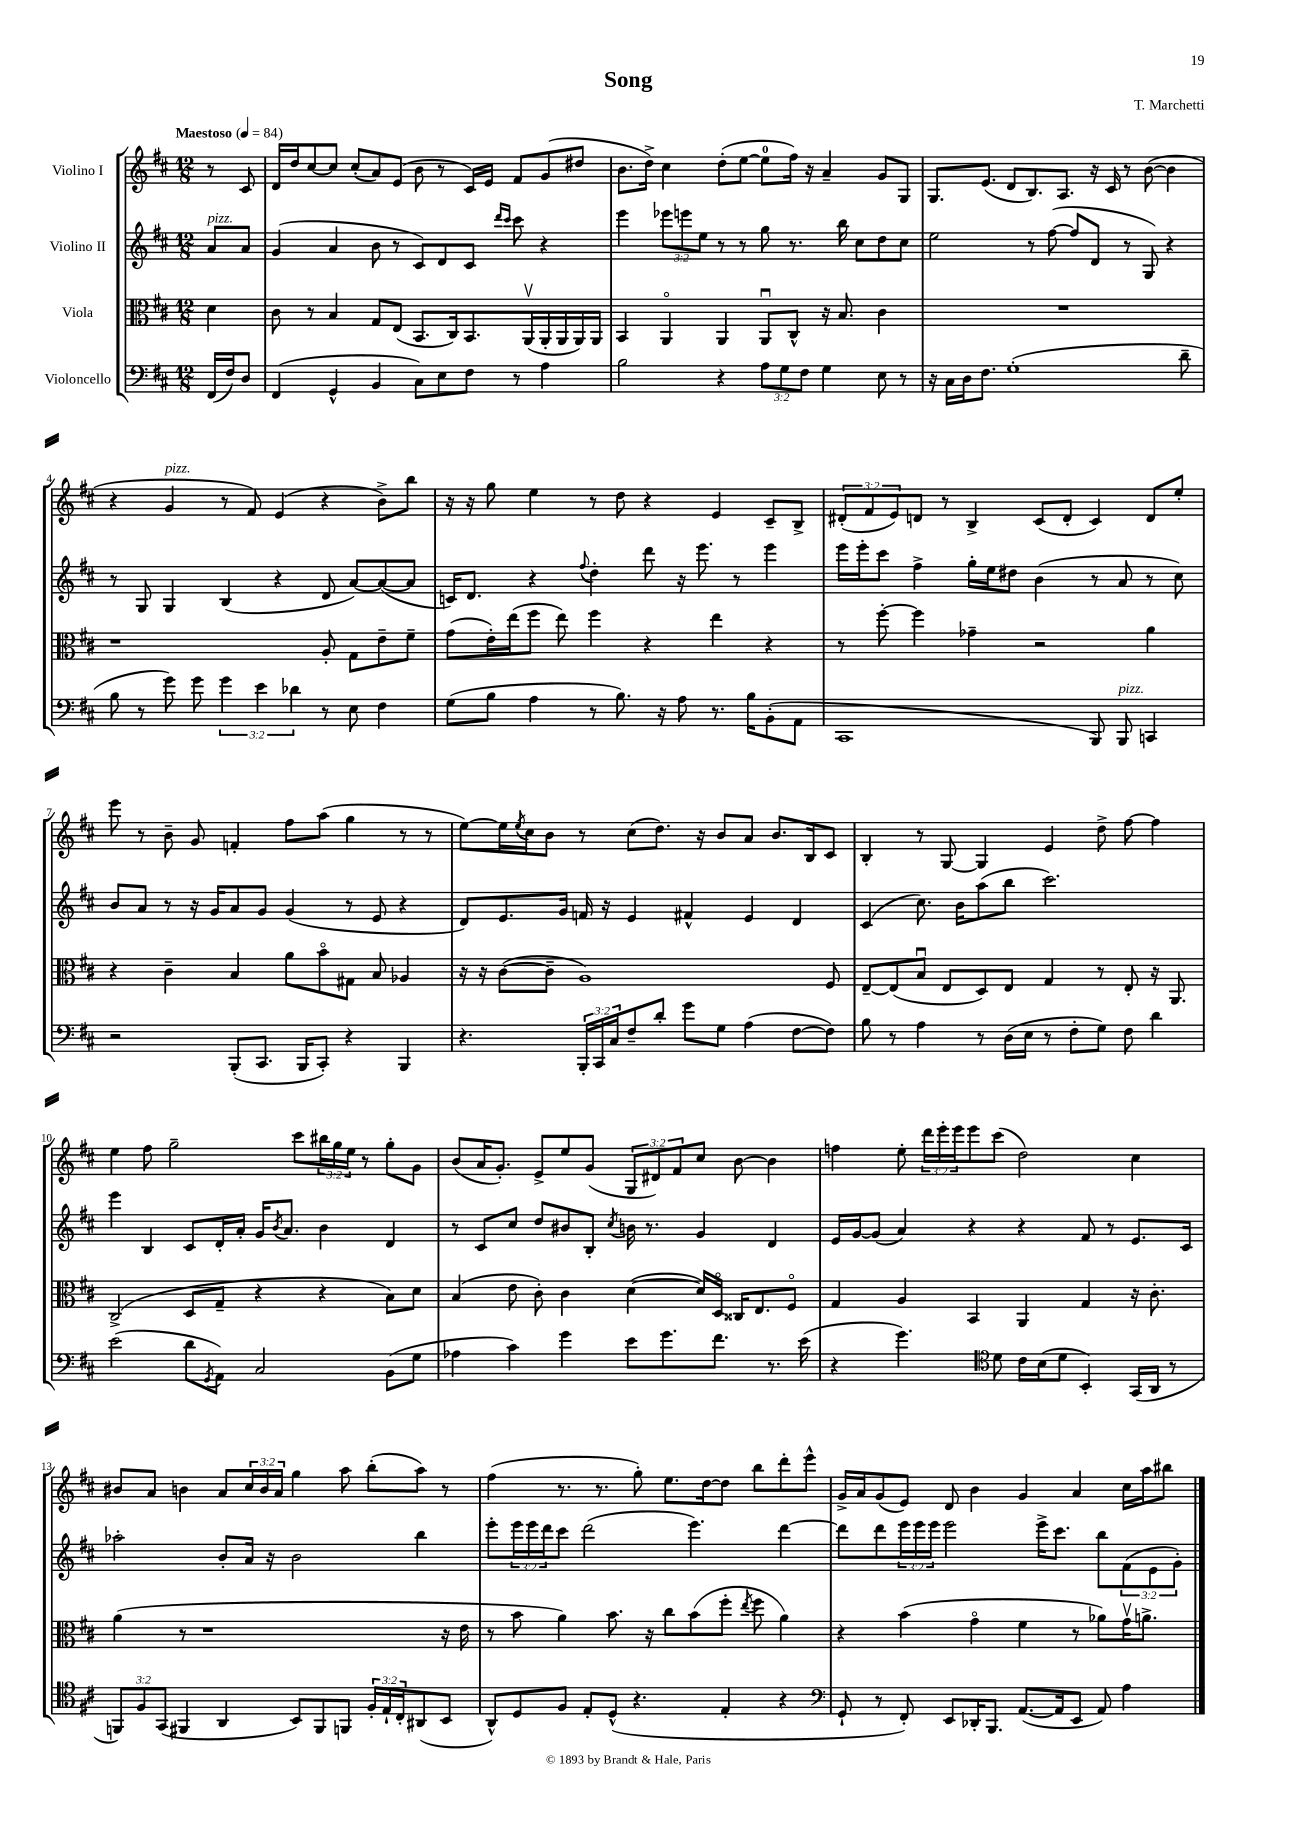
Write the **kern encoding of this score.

**kern	**kern	**kern	**kern
*staff4	*staff3	*staff2	*staff1
*clefF4	*clefC3	*clefG2	*clefG2
*k[f#c#]	*k[f#c#]	*k[f#c#]	*k[f#c#]
*M12/8	*M12/8	*M12/8	*M12/8
*MM84	*MM84	*MM84	*MM84
(16FF#	4d	8a	8r
16F#)	.	.	.
8D	.	8a	8c#
=	=	=	=
(4FF#	8c#	(4g	16d
.	.	.	16dd
.	8r	.	[8cc#
4GG^^	4B	4a	8cc#]
.	.	.	(8cc#'
4BB	8G	8b	8a)
.	(8E	8r	(8e
8C#)	8.BB	8c#)	8b
8E	.	8d	8r
.	16C#)	.	.
8F#	8.BB	8c#	16c#)
.	.	.	16e
.	.	16qqddd	.
.	.	16qqccc#	.
8r	.	8ccc#	8f#
.	(16AAv	.	.
4A	16AA'	4r	(8g
.	16AA	.	.
.	16AA)	.	8dd#
.	16AA	.	.
=	=	=	=
2B	4BB	4eee	8.b
.	.	.	16dd^)
.	4AAo	12eee-	4cc#
.	.	12eee	.
.	.	12ee	.
4r	4AA	8r	(8dd'
.	.	8r	[8ee
12A	8AAu	8gg	8ee]
12G	.	.	.
.	8C#^^	8.r	16ff#)
12F#	.	.	.
.	.	.	16r
4G	16r	.	4a~
.	8.B	16bb	.
.	.	8cc#	.
8E	4c#	8dd	8g
8r	.	8cc#	8G
=	=	=	=
16r	1.r	2ee	8.G
16C#	.	.	.
16D	.	.	.
8.F#	.	.	(8.e
(1G'	.	.	8d
.	.	8r	8.B)
.	.	([8ff#	.
.	.	.	8.A
.	.	8ff#]	.
.	.	8d	16r
.	.	.	16c#
.	.	8r	8r
.	.	8G)	([8b
.	.	4r	4b]
8d~	.	.	.
=	=	=	=
8B	1r	8r	4r
8r	.	8G	.
8g)	.	4G	4g
8g	.	.	.
6g	.	(4B	8r
.	.	.	8f#)
6e	.	.	.
.	.	4r	(4e
6d-	.	.	.
8r	8A'	8d	4r
8E	8G	[8a)	.
4F#	8e~	(8a_	8b^)
.	8f#~	8a]	8bb
=	=	=	=
(8G	(8g	16c)	16r
.	.	8.d	16r
8B	16e')	.	8gg
.	(16ee	.	.
4A	8ff#	4r	4ee
.	8ee)	.	.
.	.	8qqff#	.
8r	4ff#	4dd'	8r
8.B)	.	.	8dd
.	4r	8ddd	4r
16r	.	.	.
8A	.	16r	.
.	.	8.eee	.
8.r	4ee	.	4e
.	.	8r	.
16B	.	.	.
(8BB'	4r	4eee	8c#~
8AA	.	.	8B^
=	=	=	=
1CC#	8r	16eee	(12d#'
.	.	16eee'	.
.	.	.	12f#
.	[8ff#'	8ccc#	.
.	.	.	12e)
.	4ff#]	4ff#^	8d
.	.	.	8r
.	4g-~	16gg'	4B^
.	.	16ee	.
.	.	8dd#	.
.	2r	(4b	(8c#
.	.	.	8d'
8BBB)	.	8r	4c#)
8BBB	.	8a	.
4CC	4a	8r	8d
.	.	8cc#)	8ee'
=	=	=	=
2r	4r	8b	8eee
.	.	8a	8r
.	4c#~	8r	8b~
.	.	16r	8g
.	.	16g	.
(8BBB'	4B	8a	4f'
8.CC#	.	8g	.
.	8a	(4g	8ff#
16BBB	.	.	.
8CC#')	8bo	.	(8aa
4r	8G#	8r	4gg
.	8B	8e	.
4BBB	4A-	4r	8r
.	.	.	8r
=	=	=	=
4.r	16r	8d)	[8ee)
.	16r	.	.
.	([8c#	8.e	16ee]
.	.	.	8qee
.	.	.	16cc#
.	8c#~]	.	8b
.	.	16g	.
24BBB'	1A)	16f	8r
24CC#	.	.	.
.	.	16r	.
24C#	.	.	.
8F#~	.	4e	(8cc#
8d'	.	.	8.dd)
8g	.	4f#^^	.
.	.	.	16r
8G	.	.	8b
(4A	.	4e	8a
.	.	.	8.b
[8F#	.	4d	.
.	.	.	16B
8F#])	8F#	.	8c#
=	=	=	=
8B	[8E~	(4c#	4B'
8r	(8E]	.	.
4A	8Bu	8.cc#)	8r
.	8E	.	[8G
.	.	16b	.
8r	8D)	(8aa	4G]
(16D	8E	8bb	.
16E	.	.	.
8r	4G	2.ccc#)	4e
8F#'	.	.	.
8G)	8r	.	8dd^
8F#	8E'	.	[8ff#
4d	16r	.	4ff#]
.	8.AA	.	.
=	=	=	=
(2e	(2C#^	4eee	4ee
.	.	4B	8ff#
.	.	.	2gg~
8d	8D	8c#	.
8qGG	.	.	.
8AA)	8G~	16d'	.
.	.	16a'	.
2C#	4r	16g	.
.	.	8qb	.
.	.	8.a	.
.	.	.	8ccc#
.	4r	4b	24bb#
.	.	.	24gg
.	.	.	24ee
.	.	.	8r
(8BB	8B)	4d	8gg'
8G	8d	.	8g
=	=	=	=
4A-	(4B	8r	(8b
.	.	8c#	16a
.	.	.	8.g')
4c#)	8e	8cc#	.
.	8c#')	8dd	8e^
4g	4c#	8b#	8ee
.	.	8B'	(8g
.	.	8qcc#	.
8e	([4d	16b	12G
.	.	8.r	.
.	.	.	12d#)
8.g	.	.	.
.	.	.	12f#
.	16d])	4g	8cc#
8.f#	16Do	.	.
.	16C##	.	[8b
.	8.E	.	.
8.r	.	4d	4b]
.	8F#o	.	.
(16e	.	.	.
=	=	=	=
4r	4G	16e	4ff
.	.	[16g	.
.	.	(8g]	.
4.g)	4A	4a)	8ee'
.	.	.	24ddd
.	.	.	24eee'
.	.	.	24eee
.	4BB	4r	8eee
*clefC4	*	*	*
8d	.	.	(8ccc#
16c#	4AA	4r	2dd)
(16B	.	.	.
8d	.	.	.
4BB')	4G	8f#	.
.	.	8r	.
(16GG	16r	8.e	4cc#
16AA	8.c#'	.	.
8r	.	.	.
.	.	16c#	.
=	=	=	=
12FF)	(4a	2aa-'	8b#
12F#	.	.	.
.	.	.	8a
(12GG	.	.	.
4FF#	8r	.	4b
.	1r	.	.
4AA	.	8b'	8a
.	.	16a	24cc#
.	.	.	24b
.	.	16r	.
.	.	.	24a
8BB)	.	2b	4gg
8FF#	.	.	.
8FF	.	.	8aa
24F#'	.	.	(8bb'
24E`	.	.	.
24C#'	.	.	.
(8AA#	.	4bb	8aa)
8BB	16r	.	8r
.	16e	.	.
=	=	=	=
8AA^^)	8r	8eee'	(4ff#
8D	8b	24eee	.
.	.	24eee	.
.	.	24ddd	.
8F#	4a)	8ccc#	8.r
8E'	.	(2ddd	.
.	.	.	8.r
(8D^^	8.b	.	.
4.r	.	.	8gg')
.	16r	.	.
.	8cc#	.	8.ee
.	(8b	4.eee)	.
.	.	.	[16dd
4E'	8ff#'	.	8dd]
.	8qee	.	.
.	8ff#	.	8bb
4r	4a)	[4ddd	8ddd'
.	.	.	8eee^^
=	=	=	=
*clefF4	*	*	*
8GG`	4r	8ddd]	16g^
.	.	.	16a
8r	.	8ddd	(8g
8FF#')	(4b	24eee	8e)
.	.	24eee	.
.	.	24eee	.
8EE	.	2eee	8d
16DD-'	4go	.	4b
8.BBB	.	.	.
([8.AA	4f#	.	4g
.	.	16eee^	.
16AA]	.	8.ccc#	.
8EE	8r	.	4a
8AA)	8a-)	8bb	.
4A	16gv	(12f#	16cc#
.	8.a^	.	16aa
.	.	12e	.
.	.	.	8bb#
.	.	12g')	.
==	==	==	==
*-	*-	*-	*-
